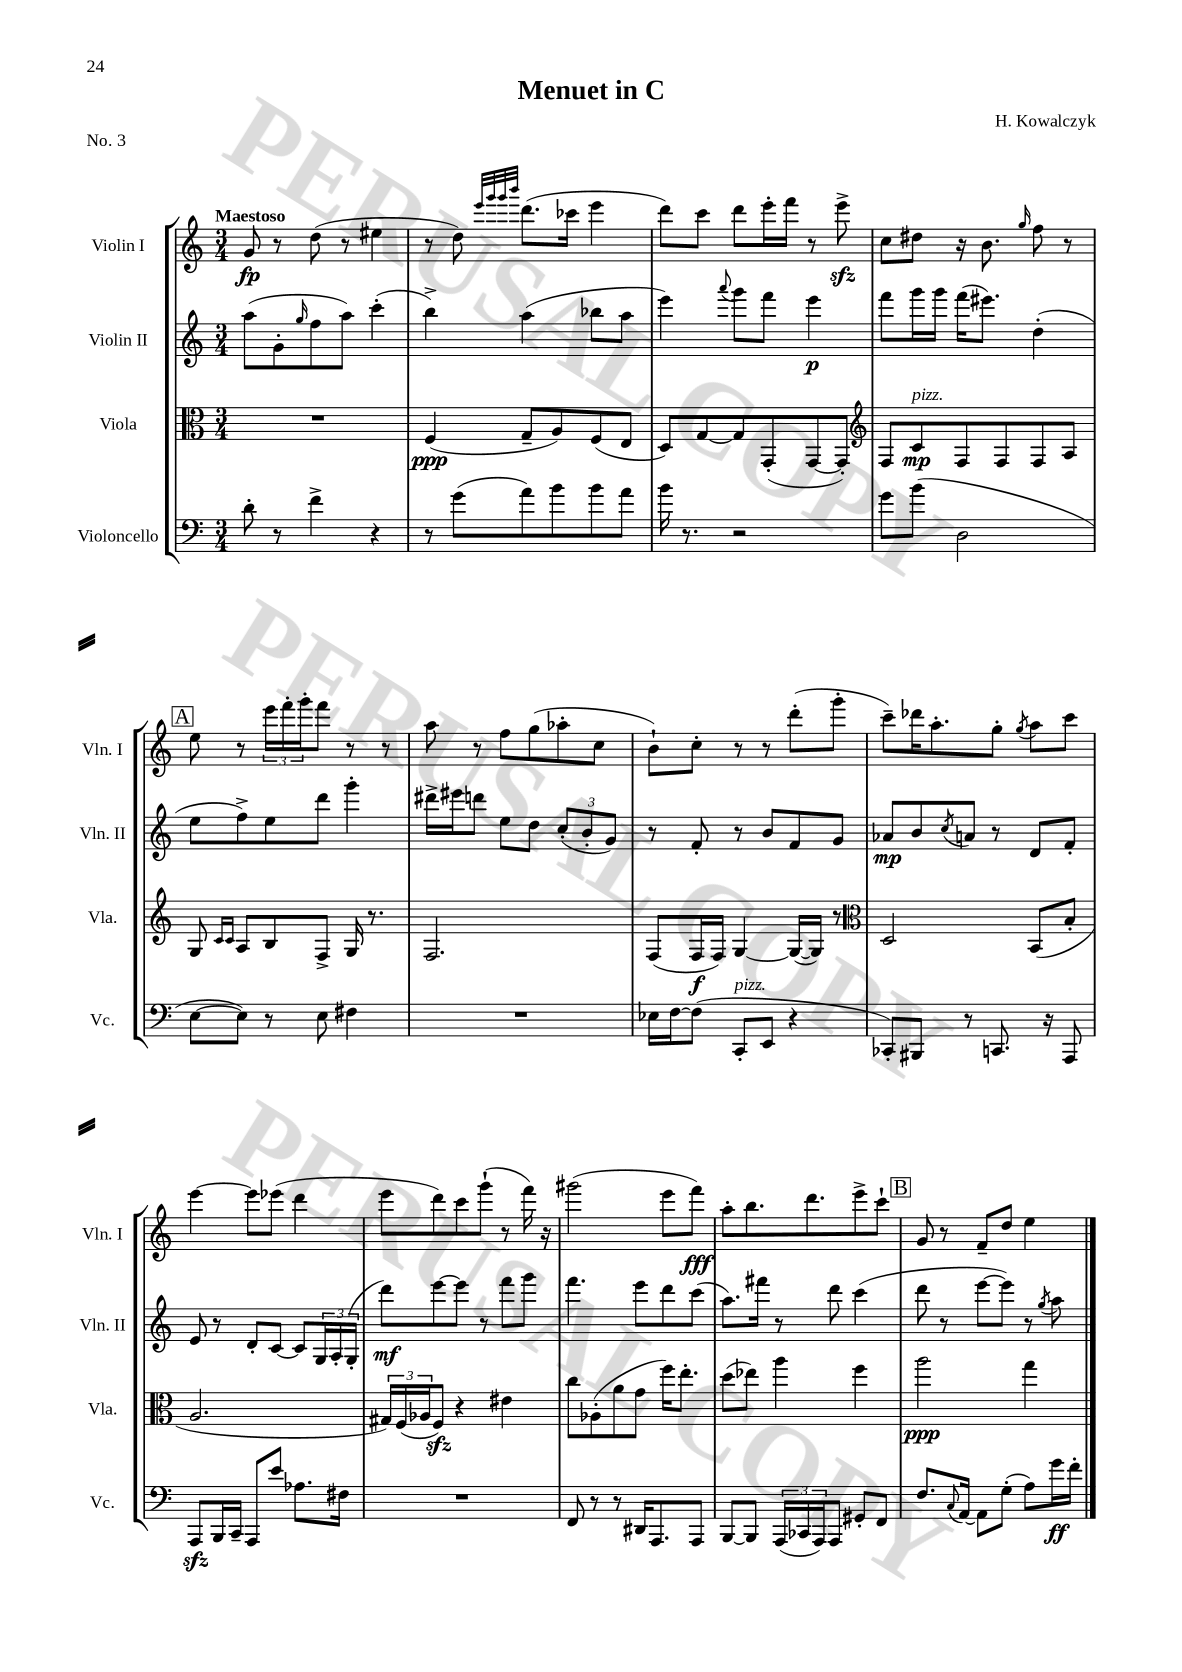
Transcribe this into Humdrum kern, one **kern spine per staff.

**kern	**dynam	**kern	**dynam	**kern	**dynam	**kern	**dynam
*part4	*part4	*part3	*part3	*part2	*part2	*part1	*part1
*staff4	*staff4	*staff3	*staff3	*staff2	*staff2	*staff1	*staff1
*I"Violoncello	*	*I"Viola	*	*I"Violin II	*	*I"Violin I	*
*I'Vc.	*	*I'Vla.	*	*I'Vln. II	*	*I'Vln. I	*
*clefF4	*	*clefC3	*	*clefG2	*	*clefG2	*
*k[]	*	*k[]	*	*k[]	*	*k[]	*
*M3/4	*	*M3/4	*	*M3/4	*	*M3/4	*
=1	=1	=1	=1	=1	=1	=1	=1
!	!	!	!	!	!	!LO:TX:a:B:t=Maestoso	!
8d'\	.	2.r	.	(8aa\L	.	8g/	fp
8r	.	.	.	8g'\	.	8r	.
.	.	.	.	16qqgg/	.	.	.
4f^\	.	.	.	8ff\	.	(8dd\	.
.	.	.	.	8aa\J)	.	8r	.
4r	.	.	.	(4ccc'\	.	4ee#X\	.
=2	=2	=2	=2	=2	=2	=2	=2
8r	.	(4F/	ppp	4bb^\)	.	8r	.
(8g\L	.	.	.	.	.	8dd\)	.
.	.	.	.	.	.	32qqeee/LLL	.
.	.	.	.	.	.	32qqggg/	.
.	.	.	.	.	.	32qqggg/	.
.	.	.	.	.	.	32qqbbb/JJJ	.
8a\)	.	8G~/L	.	(4aa\	.	(8.ddd\L	.
8b\	.	8A/)	.	.	.	.	.
.	.	.	.	.	.	16ccc-X\Jk	.
8b\	.	(8F/	.	8bb-X\L	.	4eee\	.
8a\J	.	8E/J	.	8aa\J	.	.	.
=3	=3	=3	=3	=3	=3	=3	=3
16b\	.	8D/L)	.	4eee\)	.	8ddd\L)	.
8.r	.	.	.	.	.	.	.
.	.	[8G/	.	.	.	8ccc\J	.
.	.	.	.	8qqaaa/	.	.	.
2r	.	8G/]	.	8ggg\L	.	8ddd\L	.
.	.	(8GG'/	.	8fff\J	.	16eee'\L	.
.	.	.	.	.	.	16fff\JJ	.
.	.	[8GG/	.	4eee\	p	8r	.
.	.	8GG'/J])	.	.	.	8eeezz^\	.
=4	=4	=4	=4	=4	=4	=4	=4
*	*	*clefG2	*	*	*	*	*
8g\L	.	8F/L	.	8fff\L	.	8cc\L	.
!	!	!LO:TX:a:i:t=pizz.	!	!	!	!	!
(8b\J	.	8c/	mp	16ggg\L	.	8dd#X\J	.
.	.	.	.	16ggg\JJ	.	.	.
2D\	.	8F/	.	(16fff\KL	.	16r	.
.	.	.	.	8.eee#X\J)	.	8.b\	.
.	.	8F/	.	.	.	.	.
.	.	.	.	.	.	16qqgg/	.
.	.	8F/	.	(4dd'\	.	8ff\	.
.	.	8A/J	.	.	.	8r	.
!!LO:LB:g=z
!!LO:REH:place=s1:t=A
=5	=5	=5	=5	=5	=5	=5	=5
[8E\L	.	8G/	.	8ee\L	.	8ee\	.
.	.	16qqc/LL	.	.	.	.	.
.	.	16qqc/JJ	.	.	.	.	.
8E\J])	.	8A/L	.	8ff^\)	.	8r	.
8r	.	8B/	.	8ee\	.	24eee\LL	.
.	.	.	.	.	.	24fff'\	.
.	.	.	.	.	.	24ggg'\J	.
8E\	.	8F^/J	.	8ddd\J	.	8fff\J	.
4F#X\	.	16G/	.	4ggg'\	.	8r	.
.	.	8.r	.	.	.	.	.
.	.	.	.	.	.	8r	.
=6	=6	=6	=6	=6	=6	=6	=6
2.r	.	2.F/	.	16ddd#X^\LL	.	8aa\	.
.	.	.	.	16eee#X\J	.	.	.
.	.	.	.	8dddn\J	.	8r	.
.	.	.	.	8ee\L	.	8ff\L	.
.	.	.	.	8dd\J	.	(8gg\	.
.	.	.	.	(12cc'/L	.	8aa-X'\	.
.	.	.	.	12b'/	.	.	.
.	.	.	.	.	.	8cc\J	.
.	.	.	.	12g/J)	.	.	.
=7	=7	=7	=7	=7	=7	=7	=7
16E-X\LL	.	(8F/L	.	8r	.	8b`\L)	.
[16F\J	.	.	.	.	.	.	.
(8F\J]	.	16F/L	f	8f'/	.	8cc'\J	.
.	.	16F/JJ)	.	.	.	.	.
!LO:TX:a:i:t=pizz.	!	!	!	!	!	!	!
8CC'/L	.	[4G/	.	8r	.	8r	.
8EE/J	.	.	.	8b/L	.	8r	.
4r	.	(16G/LL_	.	8f/	.	(8ddd'\L	.
.	.	16G/JJ])	.	.	.	.	.
.	.	8r	.	8g/J	.	8ggg'\J	.
=8	=8	=8	=8	=8	=8	=8	=8
*	*	*clefC3	*	*	*	*	*
8CC-X'/L)	.	2D/	.	8a-X/L	mp	8ccc~\L)	.
8BBB#X/J	.	.	.	8b/	.	16ddd-X\K	.
.	.	.	.	.	.	8.aa'\	.
.	.	.	.	8qcc/	.	.	.
8r	.	.	.	8an/J	.	.	.
8.CCn/	.	.	.	8r	.	8gg'\J	.
.	.	.	.	.	.	8qgg/	.
.	.	(8BB/L	.	8d/L	.	8aa\L	.
16r	.	.	.	.	.	.	.
8AAA/	.	8B'/J	.	8f'/J	.	8ccc\J	.
!!LO:LB:g=z
=9	=9	=9	=9	=9	=9	=9	=9
8AAAzz/L	.	2.A/	.	8e/	.	[4eee\	.
16BBB/L	.	.	.	8r	.	.	.
16CC~/JJ	.	.	.	.	.	.	.
8AAA/L	.	.	.	8d'/L	.	8eee\L]	.
8e/J	.	.	.	[8c/J	.	(8eee-X\J	.
8.A-X\L	.	.	.	8c/L]	.	4ddd\	.
.	.	.	.	24G/L	.	.	.
.	.	.	.	24A'/	.	.	.
16F#X\Jk	.	.	.	.	.	.	.
.	.	.	.	(24G'/JJ	.	.	.
=10	=10	=10	=10	=10	=10	=10	=10
2.r	.	24G#X/LL)	.	8ddd\L)	mf	8eee\L	.
.	.	(24F/	.	.	.	.	.
.	.	24A-X/J	.	.	.	.	.
.	.	8Fzz/J)	.	[8eee\	.	8ddd\)	.
.	.	4r	.	8eee\J]	.	8ccc\	.
.	.	.	.	8r	.	(8ggg`\J	.
.	.	4e#X\	.	8fff\L	.	8r	.
.	.	.	.	8ggg\J	.	16fff\)	.
.	.	.	.	.	.	16r	.
=11	=11	=11	=11	=11	=11	=11	=11
8FF/	.	8cc\L	.	4.fff\	.	(2ggg#X\	.
8r	.	(8A-X'\	.	.	.	.	.
8r	.	8a\	.	.	.	.	.
16DD#X/KL	.	8g\J	.	8eee\L	.	.	.
8.AAA/	.	.	.	.	.	.	.
.	.	16ff\KL)	.	8ddd\	.	8eee\L	.
.	.	8.ee'\J	.	.	.	.	.
8AAA/J	.	.	.	(8ccc\J	.	8fff\J)	fff
=12	=12	=12	=12	=12	=12	=12	=12
[8BBB/L	.	(8dd\L	.	8.aa\L)	.	8aa'\L	.
8BBB/J]	.	8ee-X\J)	.	.	.	8.bb\	.
.	.	.	.	16fff#X\Jk	.	.	.
(24AAA/LL	.	4aa\	.	8r	.	.	.
24CC-X/	.	.	.	.	.	.	.
.	.	.	.	.	.	8.ddd\	.
24AAA/J)	.	.	.	.	.	.	.
8AAA/J	.	.	.	8ddd\	.	.	.
8GG#X'/L	.	4ff\	.	(4ccc\	.	8eee^\	.
8FF/J	.	.	.	.	.	8ccc`\J	.
!!LO:REH:place=s1:t=B
=13	=13	=13	=13	=13	=13	=13	=13
8.F/L	.	2aa\	ppp	8ddd\	.	8g/	.
.	.	.	.	8r	.	8r	.
8qqC/	.	.	.	.	.	.	.
[16AA/Jk	.	.	.	.	.	.	.
8AA\L]	.	.	.	[8eee\L	.	8f~/L	.
(8G'\J	.	.	.	8eee\J])	.	8dd/J	.
8A\L)	.	4gg\	.	8r	.	4ee\	.
.	.	.	.	8qgg/	.	.	.
16g\L	ff	.	.	8aa\	.	.	.
16f'\JJ	.	.	.	.	.	.	.
==	==	==	==	==	==	==	==
*-	*-	*-	*-	*-	*-	*-	*-
